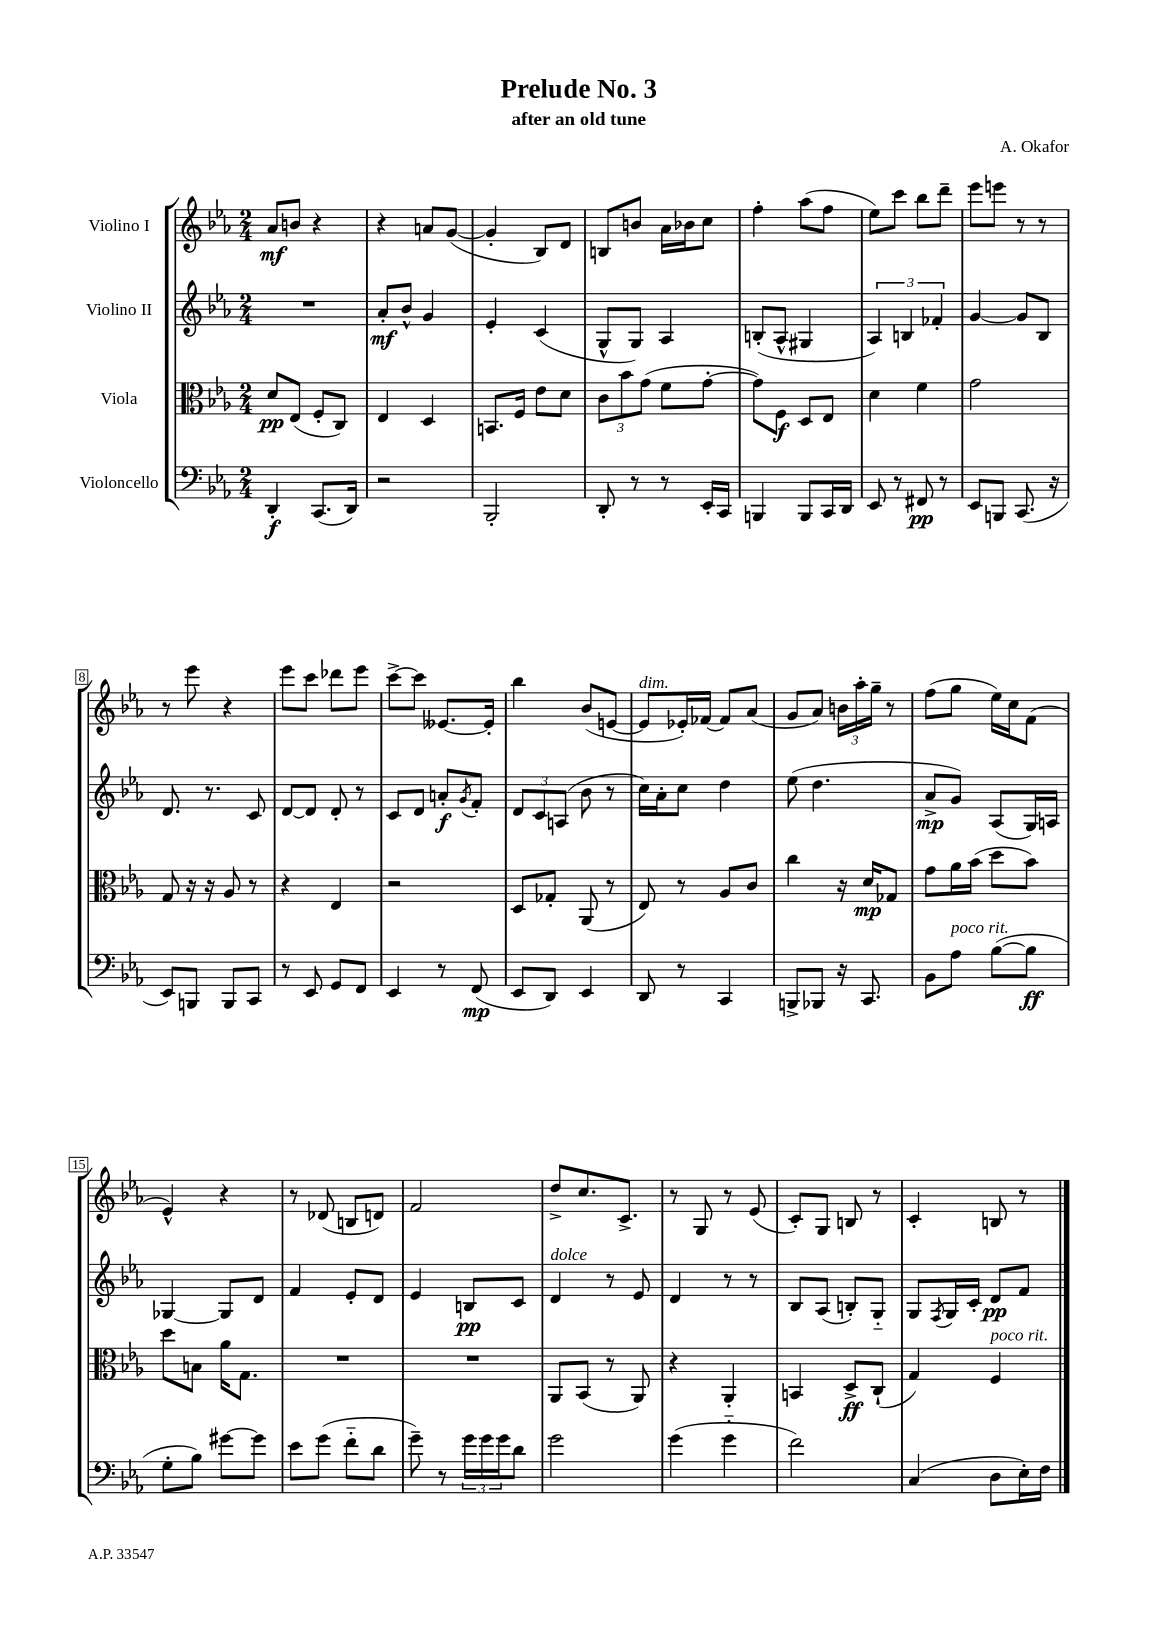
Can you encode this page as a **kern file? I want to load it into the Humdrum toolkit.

**kern	**kern	**kern	**kern
*staff4	*staff3	*staff2	*staff1
*clefF4	*clefC3	*clefG2	*clefG2
*k[b-e-a-]	*k[b-e-a-]	*k[b-e-a-]	*k[b-e-a-]
*M2/4	*M2/4	*M2/4	*M2/4
4DD'	8d	2r	8a-
.	(8E-	.	8b
(8.CC	8F'	.	4r
.	8C)	.	.
16DD)	.	.	.
=	=	=	=
2r	4E-	8a-'	4r
.	.	8b-^^	.
.	4D	4g	8a
.	.	.	([8g
=	=	=	=
2BBB-'	8.BB	4e-'	4g']
.	16F	.	.
.	8e-	(4c	8B-)
.	8d	.	8d
=	=	=	=
8DD'	12c	8G^^	8B
.	12b-	.	.
8r	.	8G)	8b
.	(12g	.	.
8r	8f	4A-	16a-
.	.	.	16b-
16EE-'	[8g'	.	8cc
16CC	.	.	.
=	=	=	=
4BBB	8g])	(8B'	4ff'
.	8F	8A-^^	.
8BBB	8D	4G#	(8aa-
16CC	8E-	.	8ff
16DD	.	.	.
=	=	=	=
8EE-	4d	6A-)	8ee-)
8r	.	.	8ccc
.	.	6B	.
8FF#	4f	.	8bb-
.	.	6f-'	.
8r	.	.	8ddd~
=	=	=	=
8EE-	2g	[4g	8eee-
8BBB	.	.	8eee
(8.CC	.	8g]	8r
.	.	8B-	8r
16r	.	.	.
=	=	=	=
8EE-)	8G	8.d	8r
8BBB	16r	.	8eee-
.	16r	8.r	.
8BBB	8A-	.	4r
8CC	8r	8c	.
=	=	=	=
8r	4r	[8d	8eee-
8EE-	.	8d]	8ccc
8GG	4E-	8d'	8ddd-
8FF	.	8r	8eee-
=	=	=	=
4EE-	2r	8c	[8ccc^
.	.	8d	8ccc]
8r	.	8a'	[8.e--
.	.	8qg	.
(8FF	.	8f'	.
.	.	.	16e--']
=	=	=	=
8EE-	8D	12d	4bb-
.	.	12c	.
8DD)	8G-'	.	.
.	.	(12A	.
4EE-	(8AA-	8b-	(8b-
.	8r	8r	[8e
=	=	=	=
8DD	8E-)	16cc)	8e]
.	.	16a-'	.
8r	8r	8cc	16e-')
.	.	.	[16f-
4CC	8A-	4dd	8f-]
.	8c	.	(8a-
=	=	=	=
8BBB^	4cc	(8ee-	8g
8BBB-	.	4.dd	8a-)
16r	16r	.	24b
.	.	.	24aa-'
8.CC	16d	.	.
.	.	.	24gg~
.	8G-	.	8r
=	=	=	=
8BB-	8g	8a-^	(8ff
8A-	16a-	8g)	8gg
.	(16b-	.	.
([8B-	8dd	(8A-	16ee-)
.	.	.	16cc
8B-]	8b-)	16G)	(8f
.	.	16A	.
=	=	=	=
8G'	8dd	[4G-	4e-^^)
8B-)	8B	.	.
[8g#	16a-	8G-]	4r
.	8.G	.	.
8g#]	.	8d	.
=	=	=	=
8e-	2r	4f	8r
(8g	.	.	(8d-
8f'~	.	8e-'	8B
8d	.	8d	8d)
=	=	=	=
8g~)	2r	4e-	2f
8r	.	.	.
24g	.	8B	.
24g	.	.	.
24g	.	.	.
8d	.	8c	.
=	=	=	=
2g	8AA-	4d	8dd^
.	(8BB-	.	8.cc
.	8r	8r	.
.	.	.	8.c^
.	8AA-)	8e-	.
=	=	=	=
(4g	4r	4d	8r
.	.	.	8G
4g'~	4AA-'	8r	8r
.	.	8r	(8e-
=	=	=	=
2f)	4BB	8B-	8c')
.	.	(8A-	8G
.	8D^	8B')	8B
.	(8C`	8G'~	8r
=	=	=	=
(4C	4G)	8G	4c'
.	.	8qF	.
.	.	16G	.
.	.	16c'	.
8D	4F	8d	8B
16E-')	.	8f	8r
16F	.	.	.
==	==	==	==
*-	*-	*-	*-
